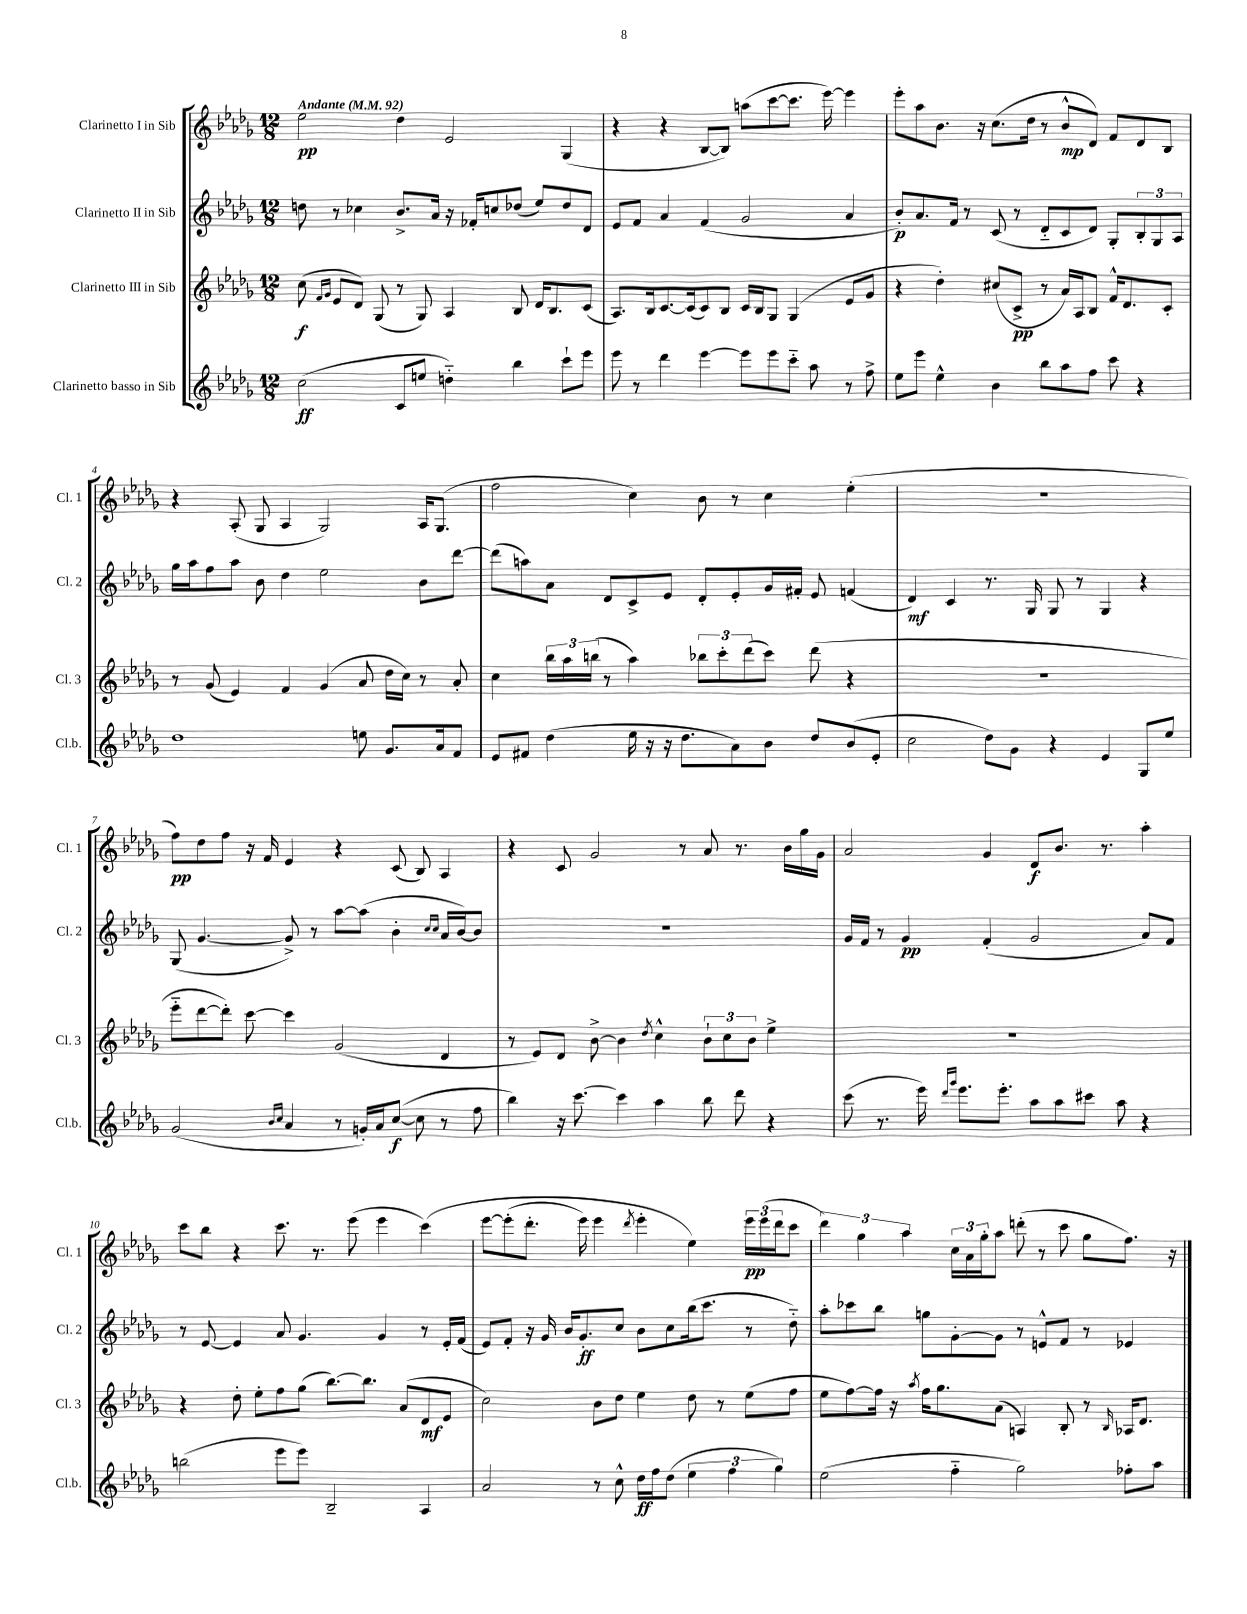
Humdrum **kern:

**kern	**kern	**kern	**kern
*staff4	*staff3	*staff2	*staff1
*clefG2	*clefG2	*clefG2	*clefG2
*k[b-e-a-d-g-]	*k[b-e-a-d-g-]	*k[b-e-a-d-g-]	*k[b-e-a-d-g-]
*M12/8	*M12/8	*M12/8	*M12/8
*MM92	*MM92	*MM92	*MM92
(2cc	(8cc	8dd	2ee-
.	16qqf	.	.
.	16qqg-	.	.
.	8e-	8r	.
.	8d-)	4cc-	.
.	(8G-	.	.
8c	8r	8.b-^	4dd-
8ee	8G-)	.	.
.	.	16a-	.
4dd'~)	4A-	16r	2e-
.	.	16f-'	.
.	.	8cc	.
4bb-	8B-	(8dd-	.
.	16d-	8ee-)	.
.	8.B-	.	.
8ccc`	.	8dd-	(4G-
8eee-	(8c	8d-	.
=	=	=	=
8eee-	8.A-)	8e-	4r
8r	.	8f	.
.	16B-	.	.
4ddd-	[8.c	4a-	4r
.	(16c]	.	.
[4eee-	8c)	(4f	[8B-
.	8B-	.	8B-])
8eee-]	16c	2g-	(8aa
.	16B-	.	.
8eee-	8G-	.	[8ccc
8ccc'~	(4G-	.	8.ccc]
8aa-	.	.	.
.	.	.	[16eee-)
8r	8e-	4a-	4eee-]
8ff^	8g-	.	.
=	=	=	=
8ee-	4r	8b-')	8eee-'
8eee-	.	8.a-	8aa-
4ee-^^	4dd-')	.	8.b-
.	.	16f	.
.	.	8r	.
.	.	.	16r
4b-	(8cc#	(8c	(8.cc
.	8c^	8r	.
.	.	.	16dd-
8bb-	8r	8d-'~	8r
8aa-	16a-)	8c	8b-^^
.	16A-	.	.
8ff	8B-	8d-)	8d-)
8ccc	16f^^	8G-'	8f
.	8.d-	.	.
4r	.	12B-'	8d-
.	.	12G-	.
.	8c'	.	8B-
.	.	12A-	.
=	=	=	=
1dd-	8r	16gg-	4r
.	.	16aa-	.
.	(8g-	8ff	.
.	4e-)	8aa-	(8A-'
.	.	8b-	8G-
.	4f	4dd-	4A-
.	(4g-	2ee-	2G-)
8ee	8a-	.	.
8.g-	16dd-	.	.
.	16cc)	.	.
.	8r	8b-	16A-
16a-	.	.	(8.G-
8f	8a-'	[8ddd-	.
=	=	=	=
8e-	4cc	(8ddd-]	2ff
8f#	.	8aa)	.
(4dd-	24bb-	8a-	.
.	24aa-	.	.
.	(24bb	.	.
.	8r	8d-	.
16ee-	4aa-)	8c^	4cc)
16r	.	.	.
16r	.	8e-	.
8.dd-	.	.	.
.	12bb-	8d-'	8b-
.	12ccc'	.	.
8a-)	.	8e-'	8r
.	(12ddd-	.	.
8b-	8ccc)	16g-	4cc
.	.	16f#'	.
8dd-	(8ddd-	8e-	.
(8b-	4r	(4f	(4ee-'
8e-'	.	.	.
=	=	=	=
2cc	1.r	4d-)	1.r
.	.	4c	.
8dd-)	.	8.r	.
8g-	.	.	.
.	.	16G-	.
4r	.	8G-	.
.	.	8r	.
4e-	.	4G-	.
8G-	.	4r	.
8ee-	.	.	.
=	=	=	=
(2g-	8eee-'~	(8G-	8ff)
.	[8ddd-	[4.g-	8dd-
.	8ddd-'])	.	8ff
.	[8ccc	.	16r
.	.	.	16f
16qqb-	.	.	.
16qqcc	.	.	.
4a-	4ccc]	8g-^])	4e-
.	.	8r	.
8r	(2g-	[8aa-	4r
16g')	.	(8aa-]	.
16a-	.	.	.
([8cc	.	4b-'	(8c
8cc]	.	.	8B-)
.	.	16qqcc	.
.	.	16qqcc	.
8r	4d-	16a-	4A-
.	.	[16b-)	.
8ff	.	8b-]	.
=	=	=	=
4bb-)	8r	1.r	4r
.	8e-)	.	.
16r	8d-	.	8c
[8.ccc	.	.	.
.	[8b-^	.	2g-
4ccc]	4b-]	.	.
.	8qdd-	.	.
4aa-	4cc^^	.	.
.	.	.	8r
8bb-	12b-`	.	8a-
.	12cc	.	.
8ddd-	.	.	8.r
.	12b-	.	.
4r	4ee-^	.	.
.	.	.	16b-
.	.	.	16gg-
.	.	.	16g-
=	=	=	=
(8ccc	1.r	16g-	2a-
.	.	16f	.
8.r	.	8r	.
.	.	4g-	.
16eee-)	.	.	.
16qqddd-	.	.	.
16qqggg-	.	.	.
8.eee-	.	.	.
.	.	(4f'	4g-
8.eee-'	.	.	.
8aa-	.	2g-	8d-
8aa-	.	.	8.b-
8ccc#	.	.	.
.	.	.	8.r
8aa-	.	.	.
4r	.	8a-)	4aa-'
.	.	8f	.
=	=	=	=
(2bb	4r	8r	8ccc
.	.	[8e-	8bb-
.	8dd-'	4e-]	4r
.	8ee-'	.	.
8eee-	8ff	8a-	8.ccc
8eee-)	(8gg-	4.g-	.
.	.	.	8.r
2B-~	[8.bb-)	.	.
.	.	.	(8eee-
.	8.bb-]	.	.
.	.	4g-	4eee-
.	(8a-	.	.
4A-	8d-	8r	&(4ccc)
.	8e-	16e-'	.
.	.	(16f	.
=	=	=	=
2a-	2cc)	8e-)	[8eee-
.	.	8f'	(8eee-']
.	.	16r	8.ddd-'
.	.	16g-	.
.	.	16b-	.
.	.	8.g-'	16eee-)
8r	8b-	.	4eee-
8cc^^	8dd-	8cc	.
.	.	.	8qddd-
16dd-	4ee-	8b-	4eee-'
16ff	.	.	.
(8dd-	.	8cc	.
6ee-	8dd-	(16bb-	4ee-&)
.	.	8.ccc	.
.	8r	.	.
6ff	.	.	.
.	(8ee-	8r	24eee-
.	.	.	(24eee-
6gg-)	.	.	24ddd-
.	8ff	8dd-'~)	8ccc
=	=	=	=
(2ee-	8ee-	8aa-'	6ddd-)
.	[8ff)	8ccc-	.
.	.	.	6gg-
.	16ff]	8bb-	.
.	16r	.	.
.	.	.	6aa-
.	8qaa-	.	.
.	16ff	8gg	.
.	8.gg-	.	.
4ff'~	.	[8g-'	24cc
.	.	.	24a-
.	.	.	24gg-'
.	(8a-	8g-]	8aa-
2gg-)	4A)	8r	(8ddd'
.	.	8e^^	8r
.	8B-'	8f	8ccc
.	8r	8r	8gg-
.	16qqB-	.	.
8ff-'	16A-	4e-	8.ff)
.	8.d-	.	.
8aa-	.	.	.
.	.	.	16r
==	==	==	==
*-	*-	*-	*-
